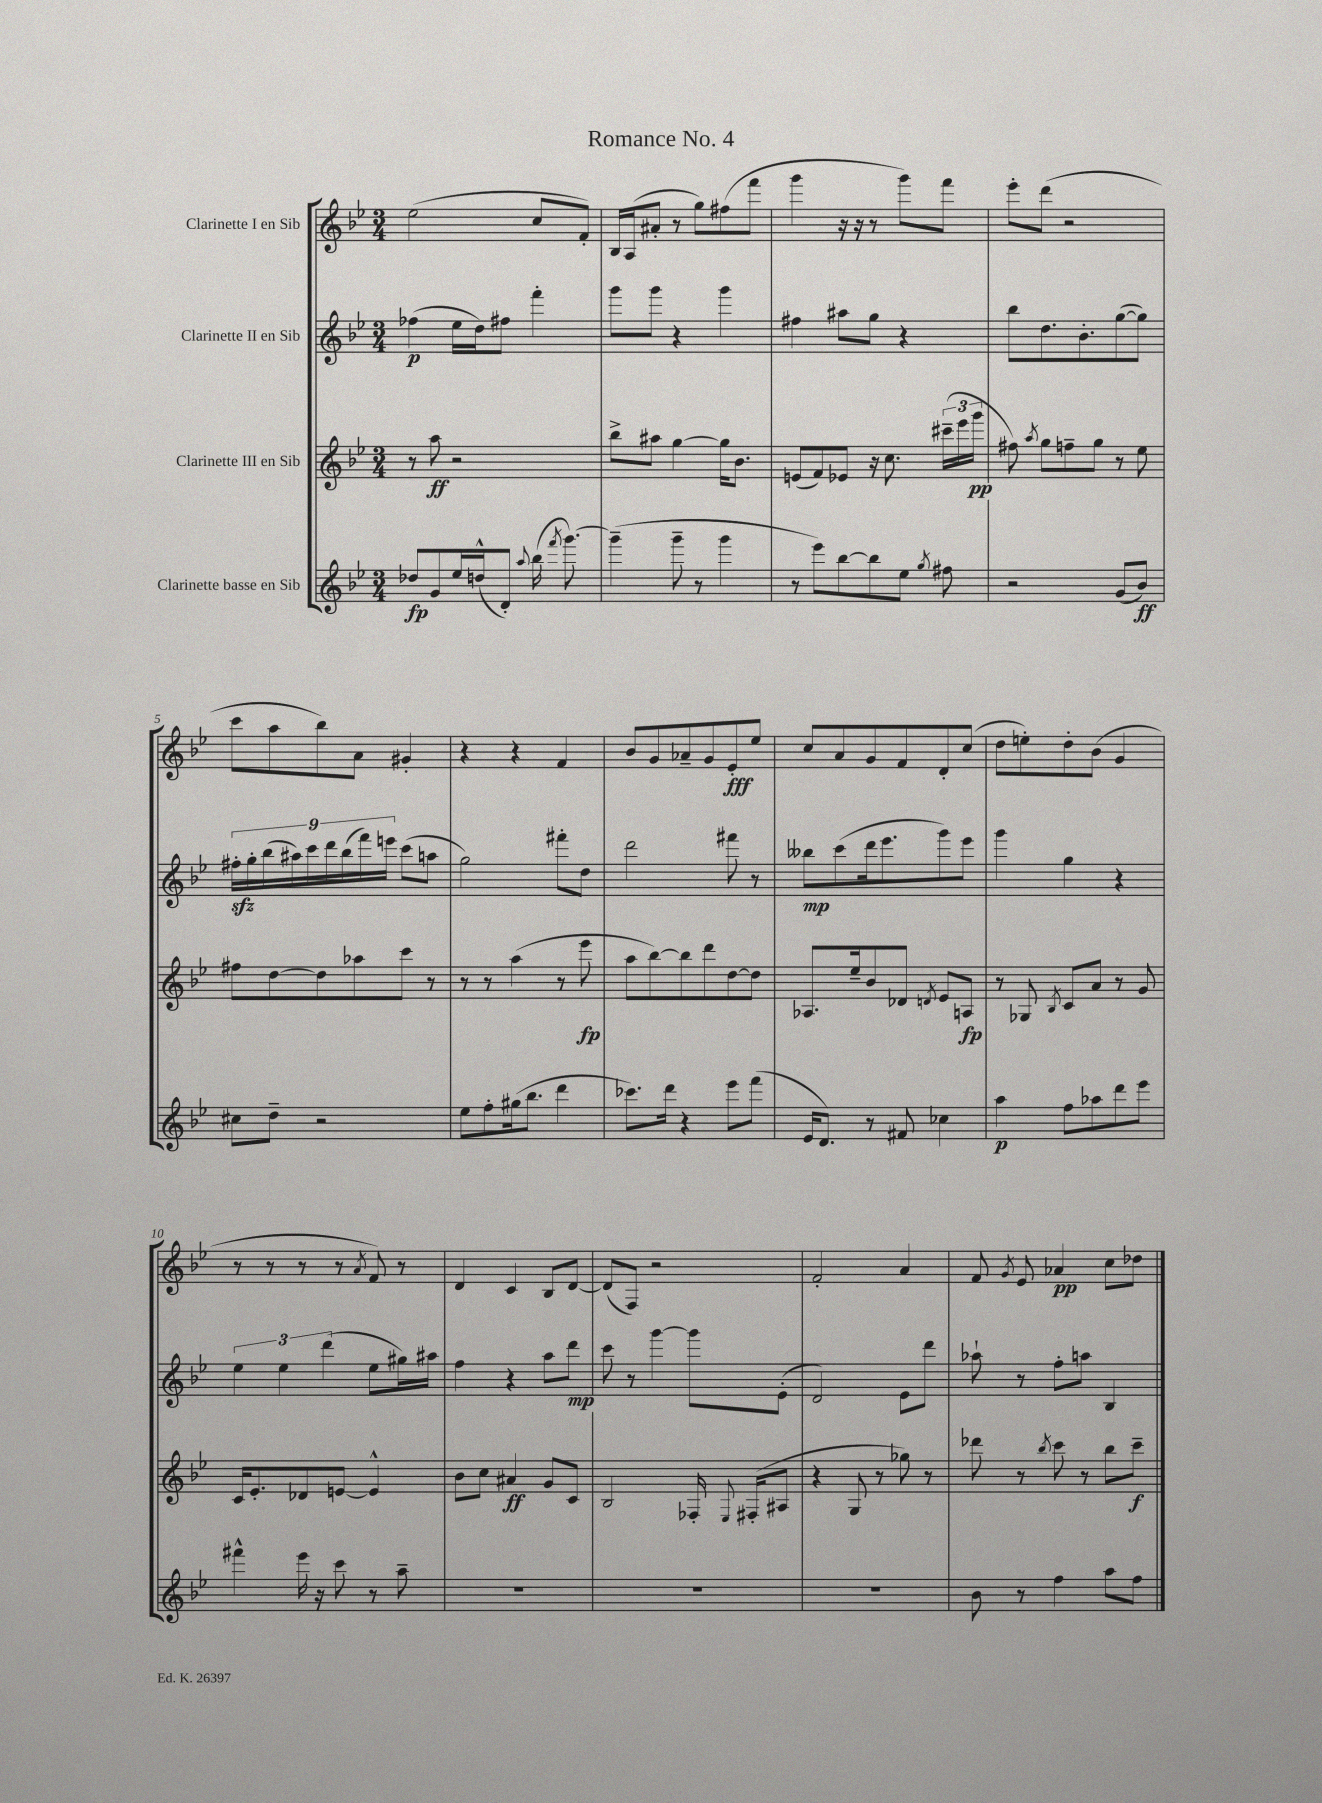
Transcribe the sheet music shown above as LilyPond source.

\header { title = "Romance No. 4" }
<<
\new StaffGroup <<
\new Staff = "s0" \with { instrumentName = "Clarinette I en Sib" } {
    \clef treble \key bes \major \numericTimeSignature \time 3/4
    \autoBeamOff ees''2( c''8[ f'8]-.) |
    bes16[ a16( ais'8]-. r8 g''8[) fis''8( f'''8] |
    g'''4 r16 r16 r8 g'''8[) f'''8] |
    ees'''8[-. d'''8]( r2 |
    c'''8[ a''8 bes''8) a'8] gis'4-. |
    r4 r4 f'4 |
    bes'8[ g'8 aes'8-- g'8 ees'8-.\fff ees''8] |
    c''8[ a'8 g'8 f'8 d'8-. c''8]( |
    d''8[ e''8-.) d''8-. bes'8]( g'4 |
    r8 r8 r8 r8 \acciaccatura { a'8 } f'8) r8 |
    d'4 c'4 bes8[ d'8]~ |
    d'8[( f8]) r2 |
    f'2-. a'4 |
    f'8 \acciaccatura { g'8 } ees'8 aes'4\pp c''8[ des''8] \bar "|." |
}
\new Staff = "s1" \with { instrumentName = "Clarinette II en Sib" } {
    \clef treble \key bes \major \numericTimeSignature \time 3/4
    \autoBeamOff fes''4\p( ees''16[ d''16) fis''8] f'''4-. |
    g'''8[ g'''8] r4 g'''4 |
    fis''4 ais''8[ g''8] r4 |
    bes''8[ d''8. bes'8.-. g''8~( g''8]) |
    \tuplet 9/8 { fis''16[-.\sfz g''16-. bes''16( ais''16) c'''16 d'''16 bes''16( f'''16) e'''16] } c'''8[( a''8] |
    g''2) fis'''8[-. d''8] |
    d'''2 fis'''8 r8 |
    beses''8[\mp c'''8( d'''16 ees'''8. g'''8) ees'''8] |
    g'''4 g''4 r4 |
    \tuplet 3/2 { ees''4 ees''4 d'''4( } ees''8[ gis''16) ais''16] |
    f''4 r4 a''8[ d'''8]\mp |
    c'''8 r8 g'''4~ g'''8[ ees'8]-.( |
    d'2) ees'8[ d'''8] |
    aes''8-! r8 f''8[-. a''8] bes4 \bar "|." |
}
\new Staff = "s2" \with { instrumentName = "Clarinette III en Sib" } {
    \clef treble \key bes \major \numericTimeSignature \time 3/4
    \autoBeamOff r8 a''8\ff r2 |
    bes''8[-> ais''8] g''4~ g''16[ bes'8.] |
    e'8[( f'8) ees'8] r16 c''8. \tuplet 3/2 { cis'''16[--( ees'''16 g'''16]\pp } |
    fis''8) \acciaccatura { a''8 } g''8[ f''8-- g''8] r8 ees''8 |
    fis''8[ d''8~ d''8 aes''8 c'''8] r8 |
    r8 r8 a''4( r8 ees'''8\fp |
    a''8[ bes''8~) bes''8 d'''8 d''8~ d''8] |
    aes8.[ ees''16-- bes'8 des'8] \acciaccatura { d'8 } ees'8[ a8]\fp |
    r8 ges8 \acciaccatura { bes8 } c'8[ a'8] r8 g'8 |
    c'16[ ees'8.-. des'8 e'8]~ e'4-^ |
    bes'8[ c''8] ais'4\ff g'8[ c'8] |
    bes2 fes16-. \appoggiatura { ees8 } fis16[-.( ais8] |
    r4 g8 r8 ges''8) r8 |
    des'''8 r8 \acciaccatura { bes''8 } c'''8 r8 bes''8[ c'''8]--\f \bar "|." |
}
\new Staff = "s3" \with { instrumentName = "Clarinette basse en Sib" } {
    \clef treble \key bes \major \numericTimeSignature \time 3/4
    \autoBeamOff des''8[\fp g'8 ees''16 d''16-^( d'8]-.) \appoggiatura { a''8 } bes''16( \acciaccatura { f'''8 } g'''8.~) |
    g'''4--( g'''8-- r8 g'''4 |
    r8 ees'''8[) bes''8~ bes''8 ees''8] \acciaccatura { g''8 } fis''8 |
    r2 g'8[( bes'8]\ff) |
    cis''8[ d''8]-- r2 |
    ees''8[ f''8-. gis''16( bes''8.] d'''4 |
    ces'''8.[) d'''16] r4 ees'''8[ f'''8]( |
    ees'16[ d'8.]) r8 fis'8 ces''4 |
    a''4\p f''8[ aes''8 d'''8 ees'''8] |
    fis'''4-^ ees'''16 r16 c'''8 r8 a''8-- |
    R2. |
    R2. |
    R2. |
    bes'8 r8 f''4 a''8[ f''8] \bar "|." |
}
>>
>>
